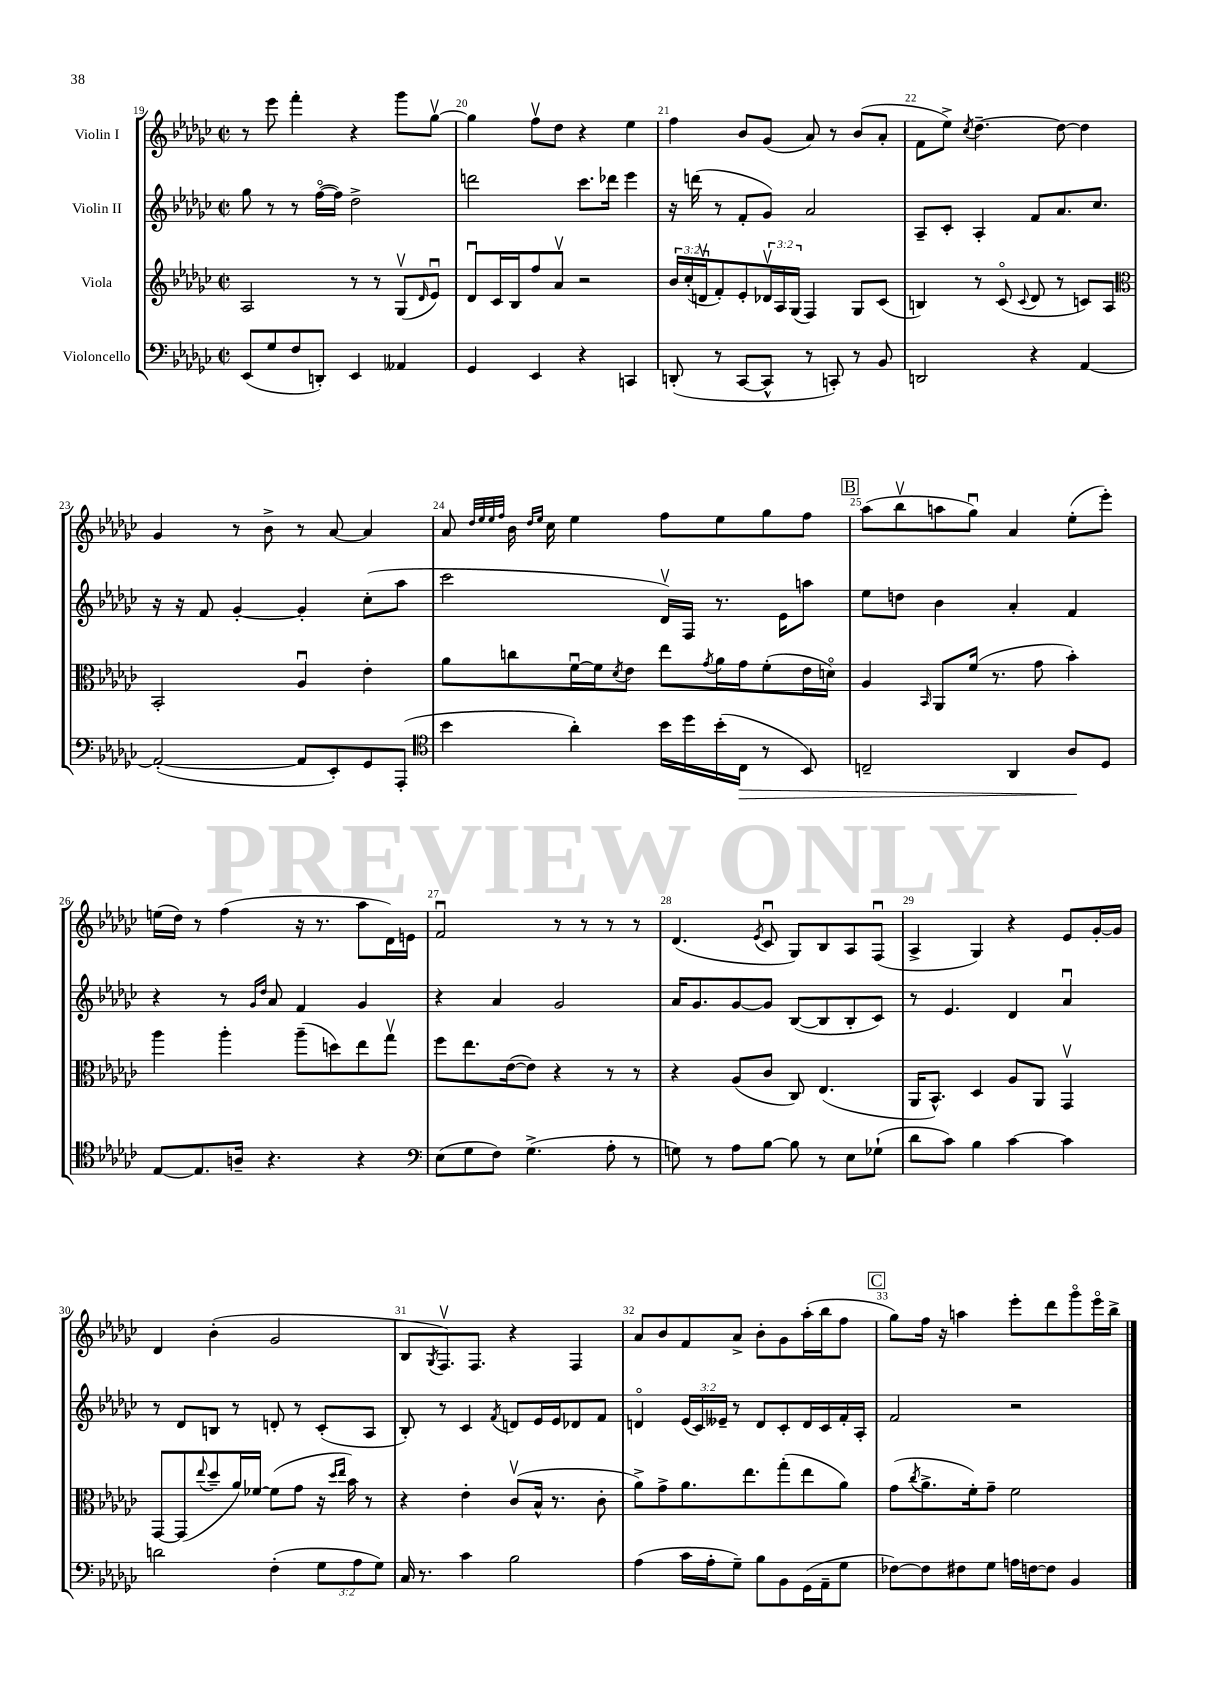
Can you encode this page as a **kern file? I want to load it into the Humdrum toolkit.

**kern	**kern	**kern	**kern
*staff4	*staff3	*staff2	*staff1
*clefF4	*clefG2	*clefG2	*clefG2
*k[b-e-a-d-g-c-]	*k[b-e-a-d-g-c-]	*k[b-e-a-d-g-c-]	*k[b-e-a-d-g-c-]
*M2/2	*M2/2	*M2/2	*M2/2
*met(c|)	*met(c|)	*met(c|)	*met(c|)
(8EE-	2A-	8gg-	8r
8G-	.	8r	8eee-
8F	.	8r	4fff'
8DD')	.	([16ffo	.
.	.	16ff])	.
4EE-	8r	2dd-^	4r
.	8r	.	.
4AA--	(8G-v	.	8ggg-
.	16qqd-	.	.
.	8e-u)	.	[8gg-v
=	=	=	=
4GG-	8d-u	2ddd	4gg-]
.	16c-	.	.
.	16B-	.	.
4EE-	8ff	.	8ffv
.	8a-v	.	8dd-
4r	2r	8.ccc-	4r
.	.	16ddd-	.
4CC	.	4eee-	4ee-
=	=	=	=
(8DD'	24b-	16r	4ff
.	(24cc-'	.	.
.	.	(16ddd	.
.	24dv	.	.
8r	8f')	8r	.
[8CC-	8e-'	8f'	8b-
8CC-^^]	24d-v	8g-)	(8g-
.	24A-	.	.
.	(24G-	.	.
8r	4F)	2a-	8a-)
8CC')	.	.	8r
8r	8G-	.	(8b-
8BB-	(8c-	.	8a-'
=	=	=	=
2DD	4B)	8A-~	8f
.	.	8c-'	8ee-^)
.	.	.	8qcc-
.	8r	4A-'	[4.dd-~
.	(8c-o	.	.
.	8qqc-	.	.
4r	8d-	8f	.
.	8r	8.a-	8dd-_
[4AA-	8c)	.	4dd-]
.	.	8.cc-	.
.	8A-	.	.
=	=	=	=
*	*clefC3	*	*
(2AA-'_	2BB-'	16r	4g-
.	.	16r	.
.	.	8f	.
.	.	[4g-'	8r
.	.	.	8b-^
8AA-]	4A-u	4g-']	8r
8EE-')	.	.	[8a-
8GG-	4e-'	(8cc-'	4a-]
(8AAA-'	.	8aa-	.
=	=	=	=
*clefC4	*	*	*
4b-	8a-	2ccc-	8a-
.	.	.	32qqdd-
.	.	.	32qqee-
.	.	.	32qqee-
.	.	.	32qqff
.	8cc	.	16b-
.	.	.	16qqdd-
.	.	.	16qqee-
.	.	.	16cc-
4a-')	[16fu	.	4ee-
.	16f]	.	.
.	8qd-	.	.
.	8e-	.	.
16b-	8ee-	16d-v)	8ff
16dd-	.	16F	.
.	8qg-	.	.
(16b-'	16a-	8.r	8ee-
16C-	16g-	.	.
8r	(8f'	.	8gg-
.	.	16e-	.
8BB-)	16e-	8aa	8ff
.	16do)	.	.
=	=	=	=
2C~	4A-	8ee-	(8aa-
.	.	8dd	8bb-v
.	16qqBB-	.	.
.	8AA-	4b-	8aa
.	(16f	.	8gg-u)
.	8.r	.	.
4AA-	.	4a-'	4a-
.	8g-	.	.
8A-	4b-')	4f	(8ee-'
8D-	.	.	8eee-')
=	=	=	=
[8E-	4aa-	4r	(16ee
.	.	.	16dd-)
8.E-]	.	.	8r
.	4aa-'	8r	(4ff
16A~	.	.	.
.	.	16qqg-	.
.	.	16qqdd-	.
4.r	.	8a-	.
.	(8aa-~	4f	16r
.	.	.	8.r
.	8dd)	.	.
4r	8ee-	4g-	8aa-
.	8gg-v	.	16d-)
.	.	.	16e
=	=	=	=
*clefF4	*	*	*
(8E-	8ff	4r	2fu
8G-	8.ee-	.	.
8F)	.	4a-	.
.	([16e-	.	.
(4.G-^	8e-])	.	.
.	4r	2g-	8r
.	.	.	8r
8A-'	8r	.	8r
8r	8r	.	8r
=	=	=	=
8G)	4r	16a-	(4.d-
.	.	8.g-	.
8r	.	.	.
8A-	(8A-	[8g-	.
.	.	.	8qe-
[8B-	8c-	8g-]	8c-u
8B-]	8C-)	([8B-	8G-)
8r	(4.E-	8B-]	8B-
8E-	.	8B-'	8A-
(8G-`	.	8c-)	(8Fu
=	=	=	=
8d-	16AA-	8r	4A-^
.	8.BB-^^)	.	.
8c-)	.	4.e-	.
4B-	4D-	.	4G-)
[4c-	8A-	4d-	4r
.	8AA-	.	.
4c-]	4GG-v	4a-u	8e-
.	.	.	[16g-'
.	.	.	16g-]
=	=	=	=
2d	[8GG-	8r	4d-
.	(8GG-]	8d-	.
.	8qqee-	.	.
.	8dd-~	8B	(4b-'
.	16a-)	8r	.
.	[16f-	.	.
(4F'	(8f-]	8d'	2g-
.	8g-	8r	.
12G-	16r	(8c-'	.
.	16qqdd-	.	.
.	16qqee-	.	.
.	16b-)	.	.
12A-	.	.	.
.	8r	8A-	.
12G-)	.	.	.
=	=	=	=
16C-	4r	8B-')	8B-
8.r	.	.	.
.	.	.	8qG-
.	.	8r	8.Fv)
4c-	4e-'	4c-	.
.	.	.	8.F
.	.	8qf	.
2B-	(8c-v	8d	4r
.	16B-^^	16e-	.
.	8.r	16e-	.
.	.	8d-	4F
.	8c-'	8f	.
=	=	=	=
(4A-	8a-^)	4do	8a-
.	8g-^	.	8b-
16c-	8.a-	(24e-	8f
.	.	24c-)	.
16A-'	.	.	.
.	.	24e--~	.
8G-~)	.	8r	8a-^
.	8.ee-	.	.
8B-	.	8d	8b-'
8BB-	(8gg-'	8c-'	8g-
(16GG-	8ee-	16d	(16aa-'
16AA-~	.	16c-	16bb-
8G-	8a-)	16f'	8ff
.	.	16A-'	.
=	=	=	=
[8F-)	(8g-	2f	8gg-)
.	8qcc-	.	.
8F-]	8.a-^	.	16ff
.	.	.	16r
8F#	.	.	4aa
.	16f')	.	.
8G-	8g-~	.	.
16A	2f	2r	8eee-'
[16F	.	.	.
8F]	.	.	8ddd-
4BB-	.	.	8ggg-o
.	.	.	16eee-o
.	.	.	16bb-^
==	==	==	==
*-	*-	*-	*-
